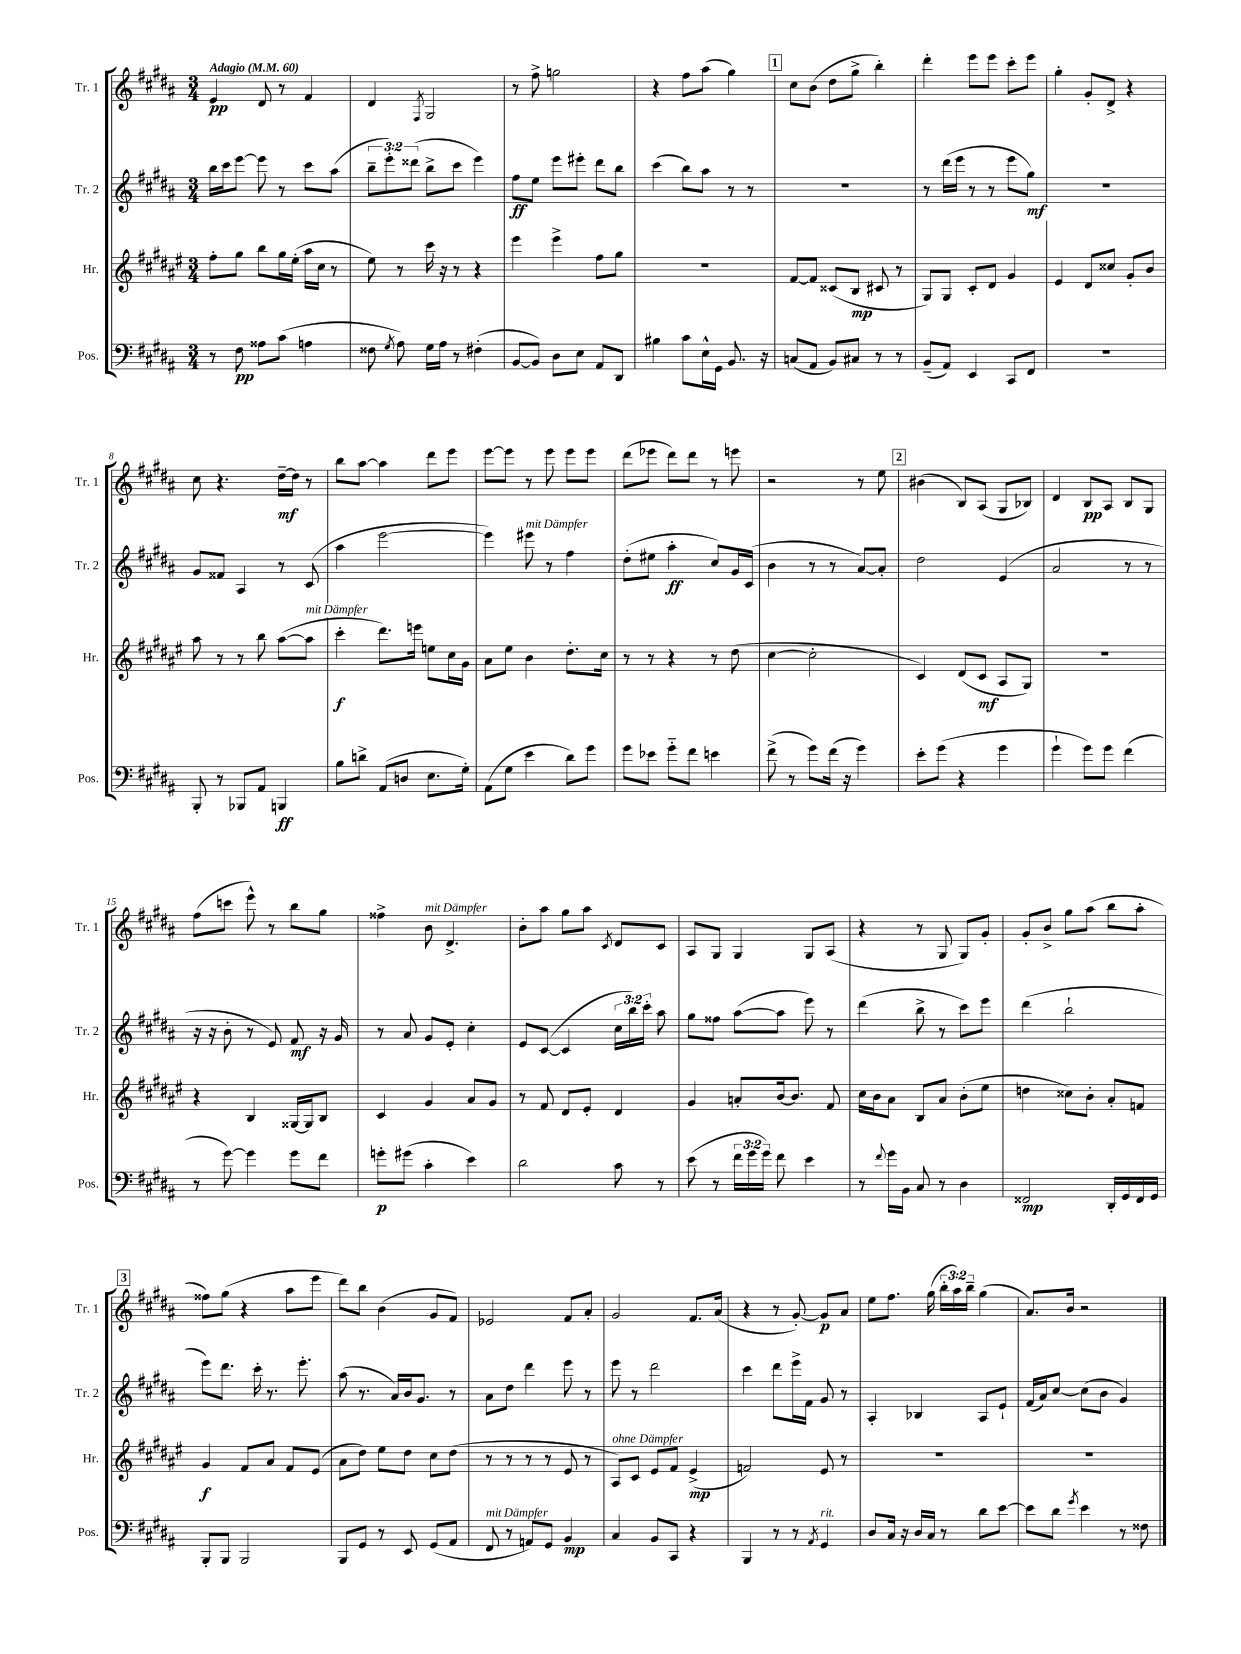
<<
\new StaffGroup <<
\new Staff = "s0" \with { instrumentName = "Tr. 1" shortInstrumentName = "Tr. 1" } {
    \clef treble \key b \major \numericTimeSignature \time 3/4 \override Staff.TupletNumber.text = #tuplet-number::calc-fraction-text \tempo "Adagio" 4 = 60
    \autoBeamOff e'4\pp dis'8 r8 fis'4 |
    dis'4 \acciaccatura { fis8 } gis2 |
    r8 fis''8-> g''2 |
    r4 fis''8[ ais''8]( gis''4) |
    \mark \markup { \box "1" } cis''8[ b'8]( dis''8[ gis''8]-> b''4-.) |
    dis'''4-. e'''8[ e'''8] cis'''8[-. e'''8] |
    gis''4-. gis'8[-. dis'8]-> r4 |
    cis''8 r4. dis''16[~--\mf dis''16] r8 |
    b''8[ ais''8]~ ais''4 dis'''8[ e'''8] |
    e'''8[~ e'''8] r8 e'''8 e'''8[ e'''8] |
    dis'''8[( ees'''8] dis'''8[) dis'''8] r8 e'''8 |
    r2 r8 e''8 |
    \mark \markup { \box "2" } bis'4( b8[) ais8]( gis8[ bes8]) |
    dis'4 b8[\pp ais8] b8[ gis8] |
    fis''8[( c'''8] e'''8-^) r8 b''8[ gis''8] |
    fisis''4-> b'8^\markup { \italic "mit Dämpfer" } dis'4.-> |
    b'8[-. ais''8] gis''8[ ais''8] \acciaccatura { cis'8 } dis'8[ cis'8] |
    ais8[ gis8] gis4 gis8[ ais8]( |
    r4 r8 gis8 gis8[) gis'8]-. |
    gis'8[-. b'8]-> gis''8[ ais''8]( b''8[ ais''8]-. |
    \mark \markup { \box "3" } fisis''8[) gis''8]( r4 ais''8[ e'''8] |
    dis'''8[) b''8] b'4( gis'8[ fis'8]) |
    ees'2 fis'8[ ais'8]-. |
    gis'2 fis'8.[ ais'16]( |
    r4 r8 gis'8~-.) gis'8[\p ais'8] |
    e''8[ fis''8.] gis''16( \tuplet 3/2 { b''16[-. ais''16) b''16]-- } gis''4( |
    ais'8.[) b'16] r2 \bar "|." |
}
\new Staff = "s1" \with { instrumentName = "Tr. 2" shortInstrumentName = "Tr. 2" } {
    \clef treble \key b \major \numericTimeSignature \time 3/4 \override Staff.TupletNumber.text = #tuplet-number::calc-fraction-text
    \autoBeamOff b''16[ cis'''16 e'''8]~ e'''8 r8 cis'''8[ ais''8]( |
    \tuplet 3/2 { b''8[-- e'''8-.) disis'''8]( } b''8[-> cis'''8] e'''4) |
    fis''8[\ff e''8] e'''8[ eis'''8]-. dis'''8[ b''8] |
    cis'''4( b''8[) ais''8] r8 r8 |
    \mark \markup { \box "1" } R2. |
    r8 dis'''16[( e'''16] r8 r8 e'''8[ gis''8]\mf) |
    R2. |
    gis'8[ fisis'8] ais4 r8 cis'8( |
    ais''4 e'''2~ |
    e'''4) eis'''8^\markup { \italic "mit Dämpfer" } r8 fis''4 |
    dis''8[-.( eis''8] ais''4-.\ff cis''8[) gis'16 cis'16]( |
    b'4 r8 r8 ais'8[~) ais'8]-. |
    \mark \markup { \box "2" } dis''2 e'4( |
    ais'2 r8 r8 |
    r16 r16 b'8-. r8 e'8) fis'8\mf r16 gis'16 |
    r8 ais'8 gis'8[ e'8]-. cis''4-. |
    e'8[ cis'8]~( cis'4 \tuplet 3/2 { cis''16[ b''16) cis'''16]-. } ais''8 |
    gis''8[ fisis''8] ais''8[~( ais''8] e'''8) r8 |
    dis'''4( b''8-> r8 cis'''8[) e'''8] |
    dis'''4( b''2-! |
    \mark \markup { \box "3" } e'''8[) dis'''8.] cis'''16-. r8. e'''8.-. |
    ais''8( r8. ais'16[) b'16 gis'8.] r8 |
    ais'8[ dis''8] dis'''4 e'''8 r8 |
    e'''8 r8 dis'''2 |
    cis'''4 dis'''8[ e'''16-> fis'16] gis'8 r8 |
    ais4-. bes4 ais8[ e'8]-! |
    fis'16[( ais'16) cis''8]~ cis''8[( b'8] gis'4) \bar "|." |
}
\new Staff = "s2" \with { instrumentName = "Hr." shortInstrumentName = "Hr." } {
    \clef treble \key fis \major \numericTimeSignature \time 3/4
    \autoBeamOff fis''8[-. gis''8] b''8[ gis''16 eis''16]-.( ais''16[ cis''16] r8 |
    eis''8) r8 cis'''16 r16 r8 r4 |
    eis'''4 eis'''4-> fis''8[ gis''8] |
    R2. |
    \mark \markup { \box "1" } fis'8[~ fis'8] cisis'8[( b8]\mp cis'8 r8 |
    gis8[) gis8] cis'8[-. dis'8] gis'4 |
    eis'4 dis'8[ cisis''8] gis'8[-. b'8] |
    ais''8 r8 r8 b''8 ais''8[~( ais''8]^\markup { \italic "mit Dämpfer" } |
    cis'''4-.\f dis'''8.[) e'''16] e''8[ cis''16 gis'16] |
    ais'8[ eis''8] b'4 dis''8.[-. cis''16] |
    r8 r8 r4 r8 dis''8( |
    cis''4~ cis''2-. |
    \mark \markup { \box "2" } cis'4) dis'8[( cis'8]\mf ais8[ gis8]) |
    R2. |
    r4 b4 gisis16[~ gisis16 b8] |
    cis'4 gis'4 ais'8[ gis'8] |
    r8 fis'8 dis'8[ eis'8]-. dis'4 |
    gis'4 a'8[-. b'16~ b'8.] fis'8 |
    cis''16[ b'16 ais'8] b8[ ais'8] b'8[-.( eis''8] |
    d''4 cisis''8[) b'8]-. ais'8[-. f'8] |
    \mark \markup { \box "3" } gis'4\f fis'8[ ais'8] fis'8[ eis'8]( |
    ais'8[ dis''8]) eis''8[ dis''8] cis''8[ dis''8]( |
    r8 r8 r8 r8 eis'8 r8 |
    ais8[^\markup { \italic "ohne Dämpfer" }) cis'8] eis'8[ fis'8] eis'4->\mp( |
    f'2) eis'8 r8 |
    R2. |
    R2. \bar "|." |
}
\new Staff = "s3" \with { instrumentName = "Pos." shortInstrumentName = "Pos." } {
    \clef bass \key b \major \numericTimeSignature \time 3/4 \override Staff.TupletNumber.text = #tuplet-number::calc-fraction-text
    \autoBeamOff r8 fis8\pp aisis8[ cis'8]( a4 |
    fisis8 \acciaccatura { gis8 } ais8) gis16[ ais16] r8 fis4-.( |
    b,8[~ b,8]) dis8[ e8] ais,8[ dis,8] |
    bis4 cis'8[ e16-^ gis,16] b,8. r16 |
    \mark \markup { \box "1" } c8[( ais,8] b,8[) cis8] r8 r8 |
    b,8[--( ais,8]) e,4 cis,8[ fis,8] |
    R2. |
    b,,8-. r8 bes,,8[ ais,8] b,,4\ff |
    b8[ d'8]-> ais,8[( d8] e8.[ gis16]-.) |
    ais,8[( gis8] e'4 dis'8[) gis'8] |
    gis'8[ ees'8] gis'8[-_ fis'8] e'4 |
    fis'8->( r8 gis'8[) fis'16]( r16 gis'4) |
    \mark \markup { \box "2" } e'8[-. gis'8]( r4 gis'4 |
    gis'4-! gis'8[) gis'8] fis'4( |
    r8 gis'8~) gis'4 gis'8[ fis'8] |
    g'8[-.\p gis'8]( cis'4-. e'4) |
    dis'2 cis'8 r8 |
    e'8( r8 \tuplet 3/2 { fis'16[ gis'16 gis'16]) } fis'8 e'4 |
    r8 \appoggiatura { fis'8 } gis'16[ b,16] cis8 r8 dis4 |
    fisis,2\mp dis,16[-. gis,16 fisis,16 gis,16] |
    \mark \markup { \box "3" } b,,8[-. b,,8] b,,2 |
    b,,8[ gis,8] r8 e,8 gis,8[( ais,8] |
    fis,8^\markup { \italic "mit Dämpfer" } r8 a,8[) gis,8] b,4\mp |
    cis4 b,8[ cis,8] r4 |
    b,,4 r8 r8 \acciaccatura { ais,8 } gis,4^\markup { \italic "rit." } |
    dis8[ cis16] r16 dis16[ cis16] r8 dis'8[ e'8]~ |
    e'8[ dis'8] \acciaccatura { gis'8 } e'4 r8 fisis8 \bar "|." |
}
>>
>>
